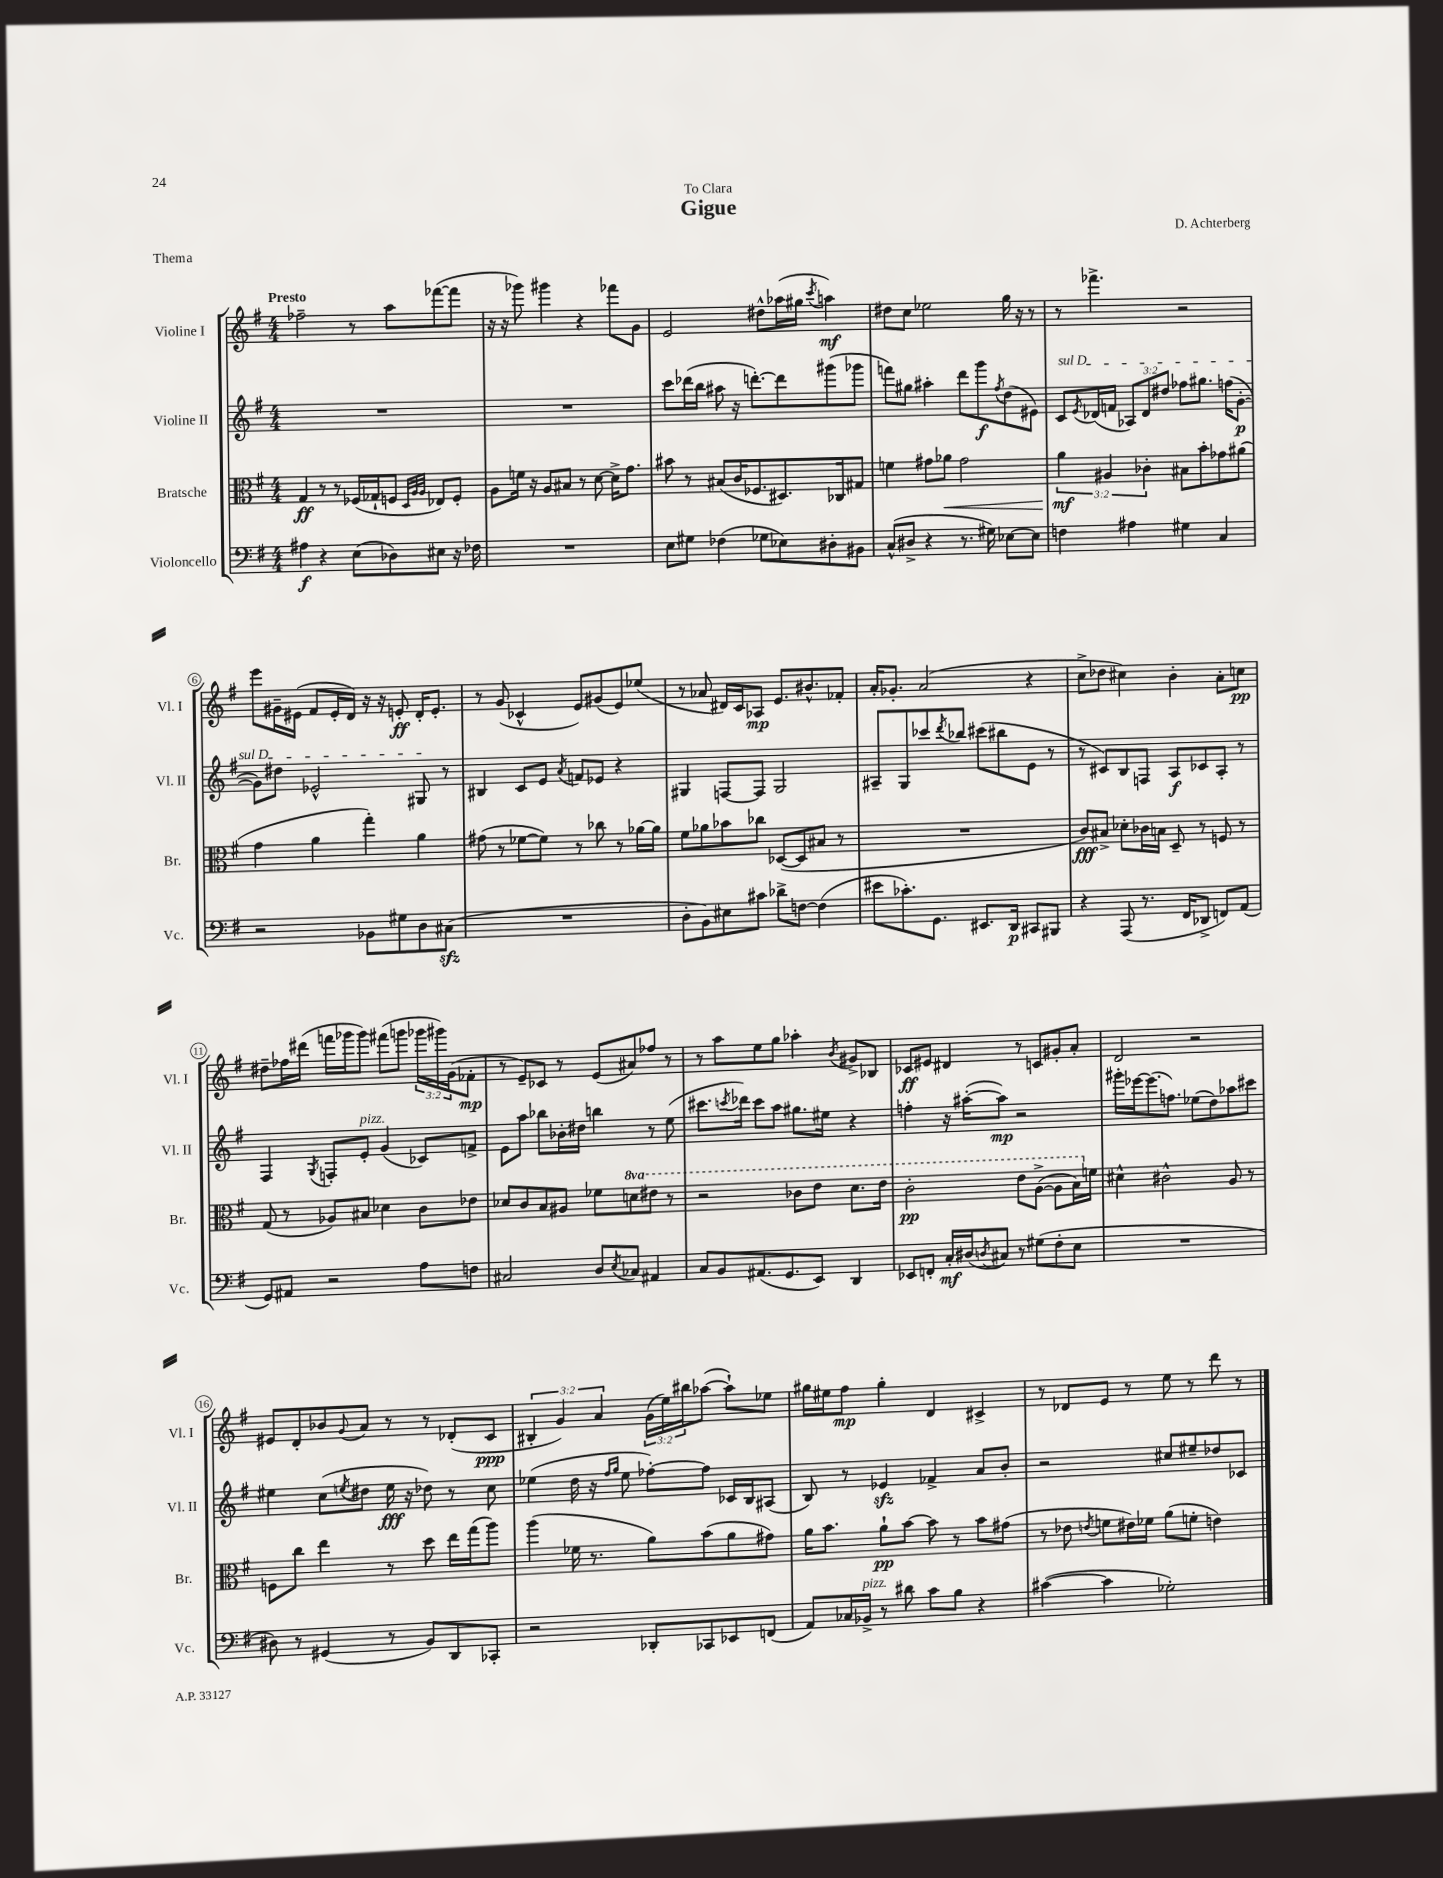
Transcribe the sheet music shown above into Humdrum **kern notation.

**kern	**kern	**kern	**kern
*staff4	*staff3	*staff2	*staff1
*clefF4	*clefC3	*clefG2	*clefG2
*k[f#]	*k[f#]	*k[f#]	*k[f#]
*M4/4	*M4/4	*M4/4	*M4/4
4A#	4G	1r	2ff-~
4r	8r	.	.
.	8r	.	.
(8E	(16F-	.	8r
.	16G-`	.	.
8D-)	8F	.	8aa
.	32qqD	.	.
.	32qqA	.	.
.	32qqA	.	.
8E#	8E-)	.	([8fff-
16r	8F'	.	8fff-]
16F-	.	.	.
=	=	=	=
1r	8A	1r	16r
.	.	.	16r
.	16f	.	8ggg-)
.	16r	.	.
.	8A	.	4ggg#
.	8B#	.	.
.	8r	.	4r
.	[8d	.	.
.	16d^]	.	8fff-
.	8.g	.	.
.	.	.	8g
=	=	=	=
8E	8b#	8ccc	2e
8G#	8r	(16ddd-	.
.	.	16bb	.
(4F-	(8B#	8aa#	.
.	16c	16r	.
.	8.F-	[8.ddd')	.
8G-	.	.	8dd#^^
8E-)	8.D#)	8ddd]	(16aa-
.	.	.	16gg#
.	.	.	8qccc
8D#'	.	(8ggg#	4aa)
.	16C-	.	.
8BB#	8G#	8ggg-	.
=	=	=	=
(8C^^	4f	8fff)	8dd#
8D#^	.	8gg#	8cc
4r	8g#	4aa#'	2ee-
.	8a-	.	.
8.r	2g#	8ddd	.
.	.	8ggg	.
16G#)	.	.	.
.	.	8qff#	.
[8E-	.	(8dd	16gg
.	.	.	16r
8E-]	.	8e#)	8r
=	=	=	=
4F	6a	8c	8r
.	.	8qe	.
.	.	(16d-	4.fff-^
.	6A#	.	.
.	.	16f	.
4A#	.	12A-)	.
.	6c-'	12d-	.
.	.	12dd#	.
4G#	8B#	8ff-	2r
.	8b'	8.gg#	.
4C	8g-	.	.
.	.	(16ff	.
.	(8a#	[8g'	.
=	=	=	=
2r	4g	8g])	8eee
.	.	8dd#	16g#~
.	.	.	(16e#
.	4a	2e-^^	8f#
.	.	.	16e#'
.	.	.	16d)
8BB-	4gg')	.	16r
.	.	.	16r
8G#	.	.	8e'
8D	4a	8G#	16d'
.	.	.	8.e'
(8C#	.	8r	.
=	=	=	=
1r	(8g#	4B#	8r
.	8r	.	(8g
.	[8f-	8c	4c-^^
.	8f-])	8e	.
.	.	8qa	.
.	8r	8f	8e)
.	8cc-	8e-	(8g#
.	8r	4r	8e)
.	[16a-	.	(8ee-
.	16a-]	.	.
=	=	=	=
8D'	8f#	4G#	8r
8BB)	8a-	.	8a-
8E#	8b-	[8F	16d#)
.	.	.	16c
8c#	8cc-	8F]	8A-
8d-^	([8D-	2G#	8.e
[8F	8D-]	.	.
.	.	.	8.b#^^
(4F]	8B#	.	.
.	8r	.	8f-'
=	=	=	=
8e#	1r	8A#~	16a'
.	.	.	8.g-'
8.c-')	.	8G	.
.	.	8ccc-	(2a
8.GG	.	.	.
.	.	8qddd	.
.	.	8bb-	.
8.EE#	.	(8ccc#	.
.	.	8bb#	.
16DD	.	.	.
8CC#	.	8e	4r
8BBB#	.	8r	.
=	=	=	=
4r	8c)	8r	8cc^
.	8B#^	8c#)	8dd-
(8AAA	8d-'	8B	4cc#)
8.r	16c-	8F	.
.	16B	.	.
.	8D~	8A	4b'
16FF#	.	.	.
8DD-^	8r	8c-	.
8FF)	8F	8A'	8a'
(8AA	8r	8r	8cc
=	=	=	=
8GG)	(8G	4F#	8dd#~
8AA#	8r	.	16ff-
.	.	.	(16ddd#
.	.	8qG	.
2r	8A-)	8F'	16fff
.	.	.	16ggg-
.	8B#	8e'	8ggg-)
.	4d-	(4g	(8fff#
.	.	.	8ggg
8A	8c	8c-)	24ggg-
.	.	.	24ggg#)
.	.	.	(24g
8F	8e-	8f^	8f-'
=	=	=	=
2C#	8d-	8e	8r
.	8c	8aa	8e~)
.	8B	8bb-	8c-
.	8A#	16b-'	8r
.	.	16dd#	.
8D	8f-	4bb	(8e
8qE	.	.	.
8C-	8dd	.	8a#)
4AA#	8ee#	8r	8ff-
.	8r	(8ee	8r
=	=	=	=
8C	2r	8.ccc#	8r
8BB	.	.	8aa
.	.	8qccc	.
.	.	16ddd-)	.
(8.AA#	.	8ccc	8ee
.	.	8aa	8gg
8.GG	.	.	.
.	8cc-	8.gg#	4aa-'
8EE)	8ee	.	.
.	.	16ee#	.
.	.	.	8qb
4DD	8.dd	4r	8g#^
.	.	.	8B-
.	16ee	.	.
=	=	=	=
8EE-	2cc'	4ff'	8c-
8FF'	.	.	8e#
16C'	.	16r	4d#
(16D#	.	([16aa#'	.
8qD	.	.	.
8C#)	.	8aa#])	.
8r	8ee	2r	8r
(8G#	([8a^	.	8c
8F#'	8a]	.	8g#'
8E	16b)	.	8a'
.	16f	.	.
=	=	=	=
1r	4d#^^	16ggg#'	2d
.	.	[16eee-	.
.	.	(8.eee-]	.
.	2c#^^	.	.
.	.	8.ff)	.
.	.	(8ee-	2r
.	.	8dd)	.
.	8A	8aa-	.
.	8r	8ccc#	.
=	=	=	=
8D#)	8F	4ee#	8e#
8r	8cc	.	8d'
(4GG#	4ee	(8cc	8b-
.	.	8qee	8qqg
.	.	8dd#	8a
8r	8r	16ee	8r
.	.	16r	.
8BB)	8dd	8dd-)	8r
8DD	16ee	8r	(8d-'
.	(16gg	.	.
8CC-'	8aa)	8cc	8c
=	=	=	=
2r	(4aa	(4ee-	6B#'
.	.	.	6g)
.	16f-	16dd	.
.	8.r	16r	.
.	.	.	6a
.	.	16qqff#	.
.	.	16qqgg	.
.	.	8ee-	.
8DD-'	8a)	[8ff-')	(24g
.	.	.	24ee)
.	.	.	24bb#
8CC-	(8b	8ff-]	([8aa-
8EE-	8a	16c-	8aa-`])
.	.	16B	.
(8FF	8g#)	(8A#	8ee-
=	=	=	=
8AA)	16a	8B)	16gg#
.	8.b	.	16ee#
16C-	.	8r	8ff#
16BB-^	.	.	.
8r	8a`	4e-	4gg#'
8d#	[8b	.	.
8c	8b]	4f-^	4d
8B	8r	.	.
4r	8b	8a	4c#^
.	(8g#	8b'	.
=	=	=	=
([4c#	8r	2r	8r
.	8e-	.	8d-
.	8qe	.	.
4c#]	8f	.	8e
.	16e#)	.	8r
.	16f-	.	.
2G-')	(8a	8cc#	8ee
.	8f'	8ee#~	8r
.	4e)	8dd-	8ddd
.	.	8c-	8r
==	==	==	==
*-	*-	*-	*-
